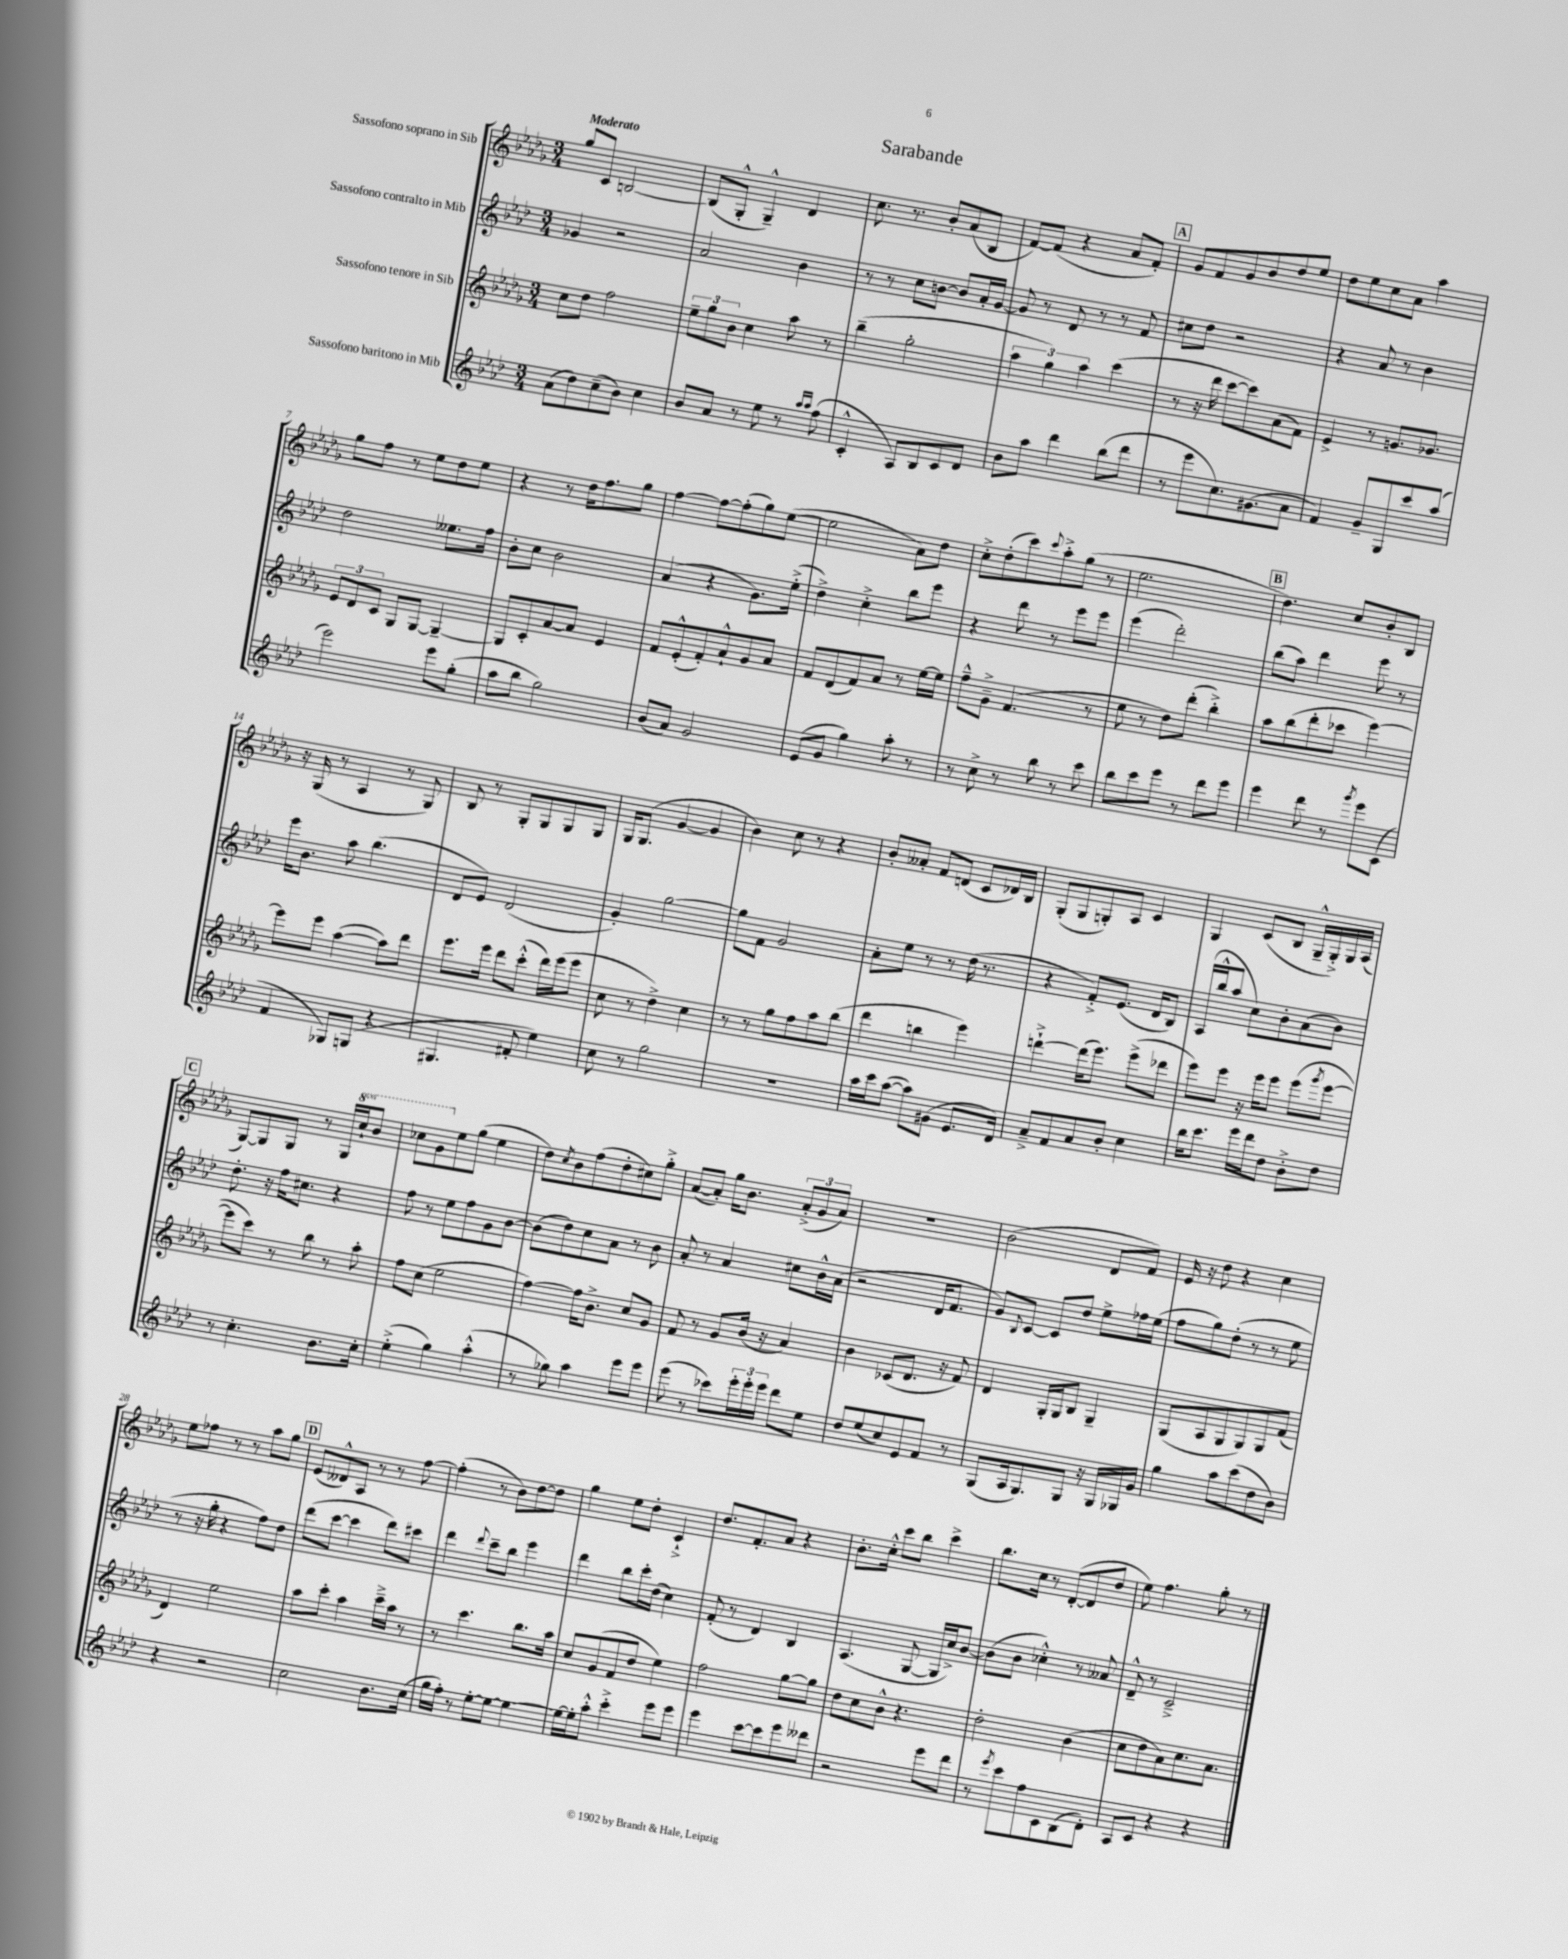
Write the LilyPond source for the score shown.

\header { title = "Sarabande" }
<<
\new StaffGroup <<
\new Staff = "s0" \with { instrumentName = "Sassofono soprano in Sib" } {
    \clef treble \key des \major \numericTimeSignature \time 3/4 \set Staff.ottavationMarkups = #ottavation-simple-ordinals \tempo "Moderato"
    ges''8 c'8 b2~ |
    b8( ges8-.-^ ges4---^) des'4 |
    c''8. r8. bes'8-. aes'8( bes8 |
    f'8~) f'8( r4 aes'8 f'8-.) |
    \mark \markup { \box "A" } ges'8 f'8 ges'8 bes'8 des''8 ees''8 |
    des''8 ees''8 c''8 aes'8 aes''4 |
    ges''8 f''8 r8 ees''8 des''8 ees''8 |
    r4 r8 des''16 f''8. ges''8 |
    f''4~ f''8~ f''8-.( ges''8) ees''8~( |
    ees''2 aes'8) des''8 |
    c''8-.-> des''8-.( c'''8) \appoggiatura { c'''8 } aes''8-.-> ges''8( r8 |
    ees''2. |
    \mark \markup { \box "B" } des''4.) c''8 bes'8-. bes8 |
    r16 ges16( r8 aes4 r8 ges8) |
    bes8 r8 ges8-. ges8 ges8 ges8 |
    ges16 ges8.( ges'4~ ges'4 |
    bes'4) c''8 r8 r4 |
    bes'8-. aeses'8-. f'8 d'8( c'8 des'16) bes16 |
    ges8-.( ges8 g8-.) aes8 c'4 |
    ges4 c'8( bes8 ges16---^ ges16-.->) ges16 aes16( |
    \mark \markup { \box "C" } ges8~) ges8 ges8 r8 ges16 \ottava #1 c'''16-! bes''8 |
    ces'''8 ges''8 \ottava #0 ees''8 ges''8( ees''4 |
    des''8) \acciaccatura { c''8 } bes'8 f''8( des''8-. cis''8) ges''8-.-> |
    aes'8~( aes'8-.) ges''16 bes'8. \tuplet 3/2 { aes'8-.->( ges'8 aes'8) } |
    R2. |
    bes'2( des'8 f'8) |
    ees'16 r16 des''8 r4 c''4 |
    ees''8 fes''8 r8 r8 aes''8 ges''8 |
    \mark \markup { \box "D" } ees'8( deses'8-^) aes8 r8 r8 f''8~ |
    f''4-.( r8 bes'8) des''8~ des''8 |
    ges''4 ees''8 des''8-. c'4-!-> |
    des''8. f'8.-. aes'8 r4 |
    bes'8.-. c''16-.-^ c'''8 bes''8 c'''4-> |
    bes''8. c''16 r8 des'8~-.( des'8 des''8 |
    ees''8) f''4. ges''8-. r8 \bar "|." |
}
\new Staff = "s1" \with { instrumentName = "Sassofono contralto in Mib" } {
    \clef treble \key aes \major \numericTimeSignature \time 3/4
    ges'4 r2 |
    aes'2 bes'4 |
    r8 r8 c''8 b'8~ b'8 aes'16-. g'16~ |
    g'8 r8 des'8 r8 r8 f'8 |
    \mark \markup { \box "A" } cis''8 des''8 r2 |
    r4 aes'8 r8 bes'4 |
    des''2 eeses''8. f''16 |
    bes'8-. c''8 bes'2 |
    aes'4( r4 g'8.) ees''16-.->( |
    des''4->) c''4-.-> bes''8 ees'''8 |
    r4 des'''8 r8 ees'''8 ees'''8 |
    ees'''4( des'''2-.) |
    \mark \markup { \box "B" } bes''8( aes''8) des'''4 ees'''8 r8 |
    ees'''16 bes'8. aes''8 bes''4.( |
    des'8 ees'8) des'2( |
    g'4-.) g''2~ |
    g''8 f'8 g'2 |
    aes'8-. ees''8 r8 r8 des''16( r8. |
    r4 f'8-.->) ees'8.( des'16 bes8) |
    aes16( bes''16-^ aes''8 c''8) bes'8-. aes'8( bes'8) |
    \mark \markup { \box "C" } des''8.-. r16 f''16 cis''8. r4 |
    f''8 r8 ees''8 f''8 g'8 bes'8~ |
    bes'8( des''8) c''8 aes'8 r8 bes'8 |
    aes'8-. r8 aes'4 cis''8 bes'16-^ aes'16( |
    r2 des'16 f'8. |
    g'8) \appoggiatura { bes8 } c'8~ c'8 des''8 ees''8-> fes''16 ees''16( |
    f''8 g''8) des''8-.( r8 r8 ees''8 |
    r8 r16 g''16-. r4 f''8) des''8 |
    \mark \markup { \box "D" } des'''8( c'''8~ c'''4 des'''8) cis'''8 |
    des'''4 \appoggiatura { des'''8 } c'''8-- bes''8 ees'''4 |
    des'''4 bes''8 c'''16-. des''16( c''4) |
    f'8-.( r8 des'4) bes4 |
    aes4.( g8~ g16 c''16->) bes'8~ |
    bes'8( bes'8 ces''4-.-^) r8 aeses'8 |
    des'8---^ r8 c'2---> \bar "|." |
}
\new Staff = "s2" \with { instrumentName = "Sassofono tenore in Sib" } {
    \clef treble \key des \major \numericTimeSignature \time 3/4
    c''8 des''8 f''2 |
    \tuplet 3/2 { ees''8-- ges''8 bes'8 } c''4 aes''8 r8 |
    bes''4--( ges''2-. |
    \tuplet 3/2 { aes''4 ges''4) aes''4 } c'''4( |
    \mark \markup { \box "A" } r8 r16 des'''16 c'''8~ c'''8) aes'8( f'8) |
    ees'4-> r8 g'8. ges'8. |
    \tuplet 3/2 { ees'8 des'8 c'8 } ges8 ges8~ ges4~-- |
    ges8 c'8-. aes'8~ aes'8 ees'4 |
    f'8 ees'8-.-^( f'8-.) aes'8-!-^ ges'8 aes'8 |
    f'8 des'8( f'8) aes'8 r8 ees''16~ ees''16 |
    f''8---^ ges'8---> f'4.( r8 |
    ees''8 r8 des''8) des'''8-.( bes''4-.->) |
    \mark \markup { \box "B" } aes''8 bes''8( des'''8-. ces'''8 ees'''4~) |
    ees'''8 ees'''8 aes''4~( aes''8) des'''8 |
    ees'''8. ees'''16 des'''8 c'''8-.-^( des'''16) ees'''16( ees'''8 |
    c''8 r8 des''4->) c''4 |
    r8 r8 ges''8 f''8 aes''8 bes''8( |
    des'''4 b''4 ees'''4) |
    d'''4~-!-> d'''16( ees'''8.) ees'''8->( des'''8 |
    ees'''8) ees'''8 r16 ees'''16 ees'''8 ees'''8( \acciaccatura { ges'''8 } ees'''8~ |
    \mark \markup { \box "C" } ees'''8 c'''8) r8 bes''8 r8 aes''8-. |
    f''8 c''8( ees''2 |
    f''4~) f''16 bes'8.-> c''8 ges'8 |
    f'8 r8 ges'8 bes'16( r16 aes'4) |
    bes'4 ces'8( des'8. r16 f'8) |
    des'4 ges16-. ges16 bes8 ges4-- |
    ges8( aes8 ges8 ges8) ges8 f'8( |
    des'4) ees''2 |
    \mark \markup { \box "D" } aes''8 c'''8-. aes''4 c'''16---> aes''16 r8 |
    r8 c'''4. bes''8. aes''16 |
    c''8 ges'8( f'8 des''8 ees''4) |
    f''2 ges''8~ ges''8 |
    des''8 c''8 bes'8-^ r4. |
    des''2-. bes'4( |
    c''8 des''8 aes'8) c''8. aes'8. \bar "|." |
}
\new Staff = "s3" \with { instrumentName = "Sassofono baritono in Mib" } {
    \clef treble \key aes \major \numericTimeSignature \time 3/4
    aes'8( des''8) c''8--( bes'8) c''4 |
    bes'8 aes'8 r8 ees''8 r8 \grace { aes''16 aes''16 } f''8( |
    c'4-.-^ aes8) bes8 c'8 des'8 |
    bes'8 aes''8 des'''4 bes''8( des'''8 |
    \mark \markup { \box "A" } r8 ees'''8 c''8.) gis'8.( aes'8 |
    f'4) g'8-- g8 c'''8 aes''8( |
    ees'''2) ees'''8 g''8-.( |
    aes''8 bes''8 g''2) |
    bes'8( aes'8) g'2 |
    ees'8( g'8 g''4) aes''8-. r8 |
    r8 c''8-> r8 bes''8 r8 c'''8 |
    bes''8 c'''8 ees'''8 r8 des'''8 ees'''8 |
    \mark \markup { \box "B" } ees'''4 des'''8 r8 \acciaccatura { g'''8 } ees'''8 c'8( |
    f'4 ges8) g8( r4 |
    gis4. fis'8-. ees''4) |
    c''8 r8 g''2 |
    R2. |
    aes''16 c'''16 aes''8~( aes''8) gis'8( ees'8. des'16) |
    aes'8---> f'8 aes'8 bes'8-. c''4 |
    bes''16 c'''8. ees'''16 des'''16 des''8 bes'8-.-> des''8 |
    \mark \markup { \box "C" } r8 c''4.-. bes'8. c''16-. |
    ees''4-.->( g''4) aes''4-.-^( |
    r8 ges''8) aes''4 ees'''8 ees'''8 |
    ees'''8( r8 ces'''8) \tuplet 3/2 { ees'''16-. ees'''16-. ees'''16 } des'''8 ees''8 |
    des''8 ees''8( c''8) ees'8 f'8 r8 |
    g8( aes16 g8.) g8 r16 g16 ges16 g'16 |
    g''4 aes''8 c'''8( des''8 bes'8) |
    r4 r2 |
    \mark \markup { \box "D" } c''2 bes'8. c''16( |
    g''16 f''16-.) r8 ees''8~-. ees''8~ ees''4~ |
    ees''16~ ees''16-. aes''8-.-^ c'''4-.-> ees'''8 ees'''8 |
    ees'''4 c'''8~ c'''8 ees'''8 deses'''8 |
    r2 ees'''8 des'''8 |
    r8 \acciaccatura { ees'''8 } c'''8 f''8 c'8 bes8( des'8-.) |
    aes8 c'8 r4 r4 \bar "|." |
}
>>
>>
